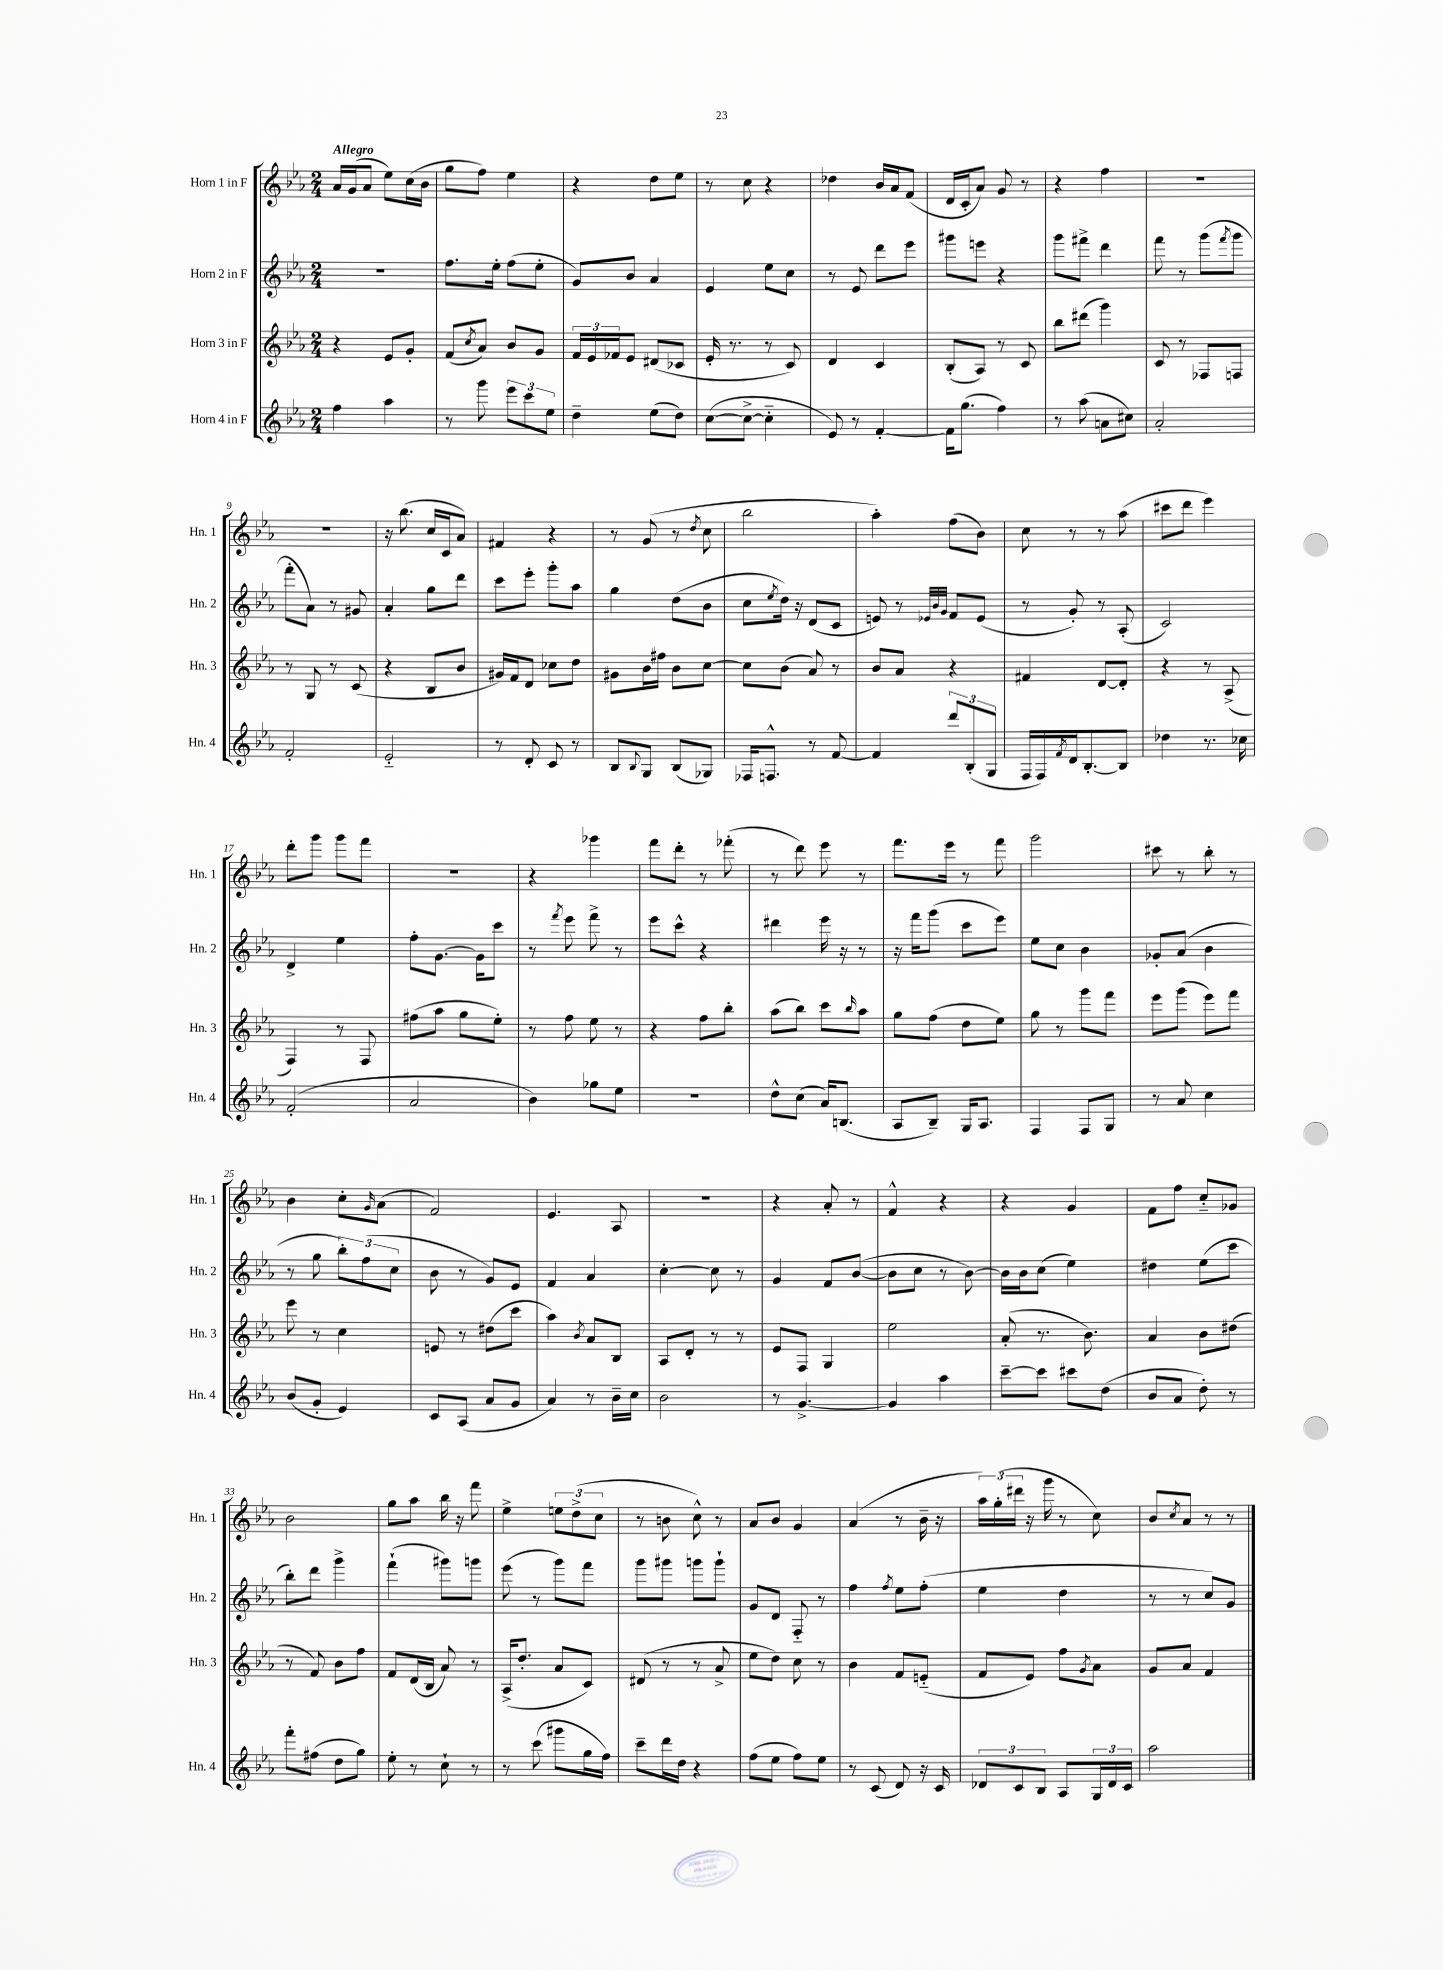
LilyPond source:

<<
\new StaffGroup <<
\new Staff = "s0" \with { instrumentName = "Horn 1 in F" shortInstrumentName = "Hn. 1" } {
    \clef treble \key ees \major \numericTimeSignature \time 2/4 \tempo "Allegro"
    aes'16 g'16( aes'8 ees''8) c''16( bes'16 |
    g''8 f''8) ees''4 |
    r4 d''8 ees''8 |
    r8 c''8 r4 |
    des''4 bes'16 aes'16 f'8( |
    d'16 c'16-. aes'8) g'8 r8 |
    r4 f''4 |
    R2 |
    R2 |
    r16 bes''8.( c''16 c'16 aes'8) |
    fis'4 r4 |
    r8 g'8( r8 \acciaccatura { d''8 } c''8 |
    bes''2 |
    aes''4-.) f''8( bes'8) |
    c''8 r8 r8 aes''8( |
    cis'''8 d'''8 ees'''4) |
    d'''8-. g'''8 g'''8 f'''8 |
    R2 |
    r4 ges'''4 |
    f'''8 d'''8-. r8 fes'''8-.( |
    r8 d'''8) ees'''8 r8 |
    f'''8. ees'''16 r8 f'''8 |
    g'''2 |
    cis'''8 r8 bes''8-. r8 |
    bes'4 c''8-. \grace { g'16 } aes'8( |
    f'2) |
    ees'4. aes8 |
    R2 |
    r4 aes'8-. r8 |
    f'4-^ r4 |
    r4 g'4 |
    f'8 f''8 c''8-_ ges'8 |
    bes'2 |
    g''8 aes''8 bes''16 r16 f'''8 |
    ees''4-> \tuplet 3/2 { e''8 d''8->( c''8 } |
    r8 b'8 c''8-^) r8 |
    aes'8 bes'8 g'4 |
    aes'4( r8 bes'16-- r16 |
    \tuplet 3/2 { aes''16) g''16-.( dis'''16 } r16 g'''16 r8 c''8) |
    bes'8 \acciaccatura { c''8 } aes'8 r8 r8 \bar "|." |
}
\new Staff = "s1" \with { instrumentName = "Horn 2 in F" shortInstrumentName = "Hn. 2" } {
    \clef treble \key ees \major \numericTimeSignature \time 2/4
    R2 |
    f''8. ees''16-. f''8( ees''8-. |
    g'8) bes'8 aes'4 |
    ees'4 ees''8 c''8 |
    r8 ees'8 d'''8 ees'''8 |
    gis'''8 e'''8 r4 |
    g'''8 fis'''8-> d'''4 |
    f'''8 r8 g'''8( \acciaccatura { f'''8 } g'''8 |
    f'''8-. aes'8) r8 gis'8 |
    aes'4-. g''8 d'''8 |
    c'''8 ees'''8-. g'''8-. aes''8 |
    g''4 d''8( bes'8 |
    c''8 \acciaccatura { ees''8 } d''16) r16 d'8( c'8 |
    e'8) r8 \grace { ees'32 bes'32 g'32 } f'8 ees'8( |
    r8 g'8-.) r8 aes8-.( |
    c'2) |
    d'4-> ees''4 |
    f''8-. g'8.~ g'16 c'''8 |
    r8 \acciaccatura { f'''8 } ees'''8 f'''8-> r8 |
    ees'''8 c'''8-^ r4 |
    dis'''4 ees'''16 r16 r8 |
    r16 f'''16 g'''8( c'''8 ees'''8) |
    ees''8 c''8 bes'4 |
    ges'8-. aes'8( bes'4 |
    r8 g''8 \tuplet 3/2 { bes''8-.) f''8( c''8 } |
    bes'8 r8 g'8) ees'8 |
    f'4 aes'4 |
    c''4~-. c''8 r8 |
    g'4 f'8 bes'8~( |
    bes'8 c''8 r8 bes'8~) |
    bes'16 bes'16 c''8( ees''4) |
    dis''4 ees''8( c'''8 |
    bes''8-.) d'''8 g'''4-> |
    f'''4-!( gis'''8) g'''8 |
    ees'''8( r8 g'''8) f'''8 |
    g'''8 gis'''8 g'''8 g'''8-! |
    g'8 d'8 f8-_ r8 |
    f''4 \acciaccatura { f''8 } ees''8 f''8-.( |
    ees''4 d''4 |
    r8 r8 c''8) g'8 \bar "|." |
}
\new Staff = "s2" \with { instrumentName = "Horn 3 in F" shortInstrumentName = "Hn. 3" } {
    \clef treble \key ees \major \numericTimeSignature \time 2/4
    r4 ees'8 g'8-. |
    f'8( \acciaccatura { c''8 } aes'8) bes'8 g'8 |
    \tuplet 3/2 { f'16 ees'16 fes'16 } ees'8 dis'8( ces'8 |
    ees'16-. r8. r8 c'8) |
    d'4 c'4 |
    bes8-.( aes8) r8 c'8 |
    bes''8 dis'''8( g'''4) |
    c'8 r8 fes8 f8 |
    r8 g8 r8 c'8( |
    r4 bes8 bes'8 |
    gis'16) f'16 d'8 ces''8 d''8 |
    gis'8 bes'16 fis''16 bes'8 c''8~ |
    c''8 bes'8( aes'8) r8 |
    bes'8 aes'8 r4 |
    fis'4 d'8~ d'8-. |
    r4 r8 aes8->( |
    f4) r8 f8 |
    fis''8( aes''8 g''8 ees''8-.) |
    r8 f''8 ees''8 r8 |
    r4 f''8 bes''8-. |
    aes''8( bes''8) c'''8 \grace { bes''16 } aes''8 |
    g''8 f''8( d''8 ees''8) |
    g''8 r8 g'''8 f'''8 |
    ees'''8 g'''8( ees'''8) f'''8 |
    ees'''8 r8 c''4 |
    e'8 r8 dis''8( c'''8 |
    aes''4) \acciaccatura { bes'8 } aes'8 bes8 |
    aes8 d'8-. r8 r8 |
    ees'8 f8 g4 |
    ees''2 |
    aes'8-.( r8. bes'8.) |
    aes'4 bes'8 dis''8( |
    r8 f'8) bes'8 f''8 |
    f'8 d'16( bes16 aes'8) r8 |
    aes16->( d''8.-. aes'8 c'8) |
    dis'8( r8 r8 aes'8-> |
    ees''8 d''8) c''8 r8 |
    bes'4 f'8 e'8-_( |
    f'8 ees'8) f''8 \acciaccatura { g'8 } aes'8 |
    g'8 aes'8 f'4 \bar "|." |
}
\new Staff = "s3" \with { instrumentName = "Horn 4 in F" shortInstrumentName = "Hn. 4" } {
    \clef treble \key ees \major \numericTimeSignature \time 2/4
    f''4 aes''4 |
    r8 g'''8 \tuplet 3/2 { ees'''8 c'''8 ees''8 } |
    d''4-- ees''8( d''8) |
    c''8~( c''8~-> c''4-_ |
    ees'8) r8 f'4~-. |
    f'16 g''8.( f''4) |
    r8 aes''8( a'8 cis''8) |
    aes'2-. |
    f'2-. |
    ees'2-_ |
    r8 d'8-. c'8 r8 |
    bes8 \appoggiatura { bes8 } g8 bes8( ges8) |
    fes16 f8.-^ r8 f'8~ |
    f'4 \tuplet 3/2 { d'''8 bes8-.( g8 } |
    f16 f16) \acciaccatura { f'8 } d'16 bes8.~-. bes8 |
    des''4 r8. ces''16 |
    f'2-.( |
    aes'2 |
    bes'4) ges''8 ees''8 |
    R2 |
    d''8-^ c''8( aes'16) b8.( |
    aes8 bes8--) g16 aes8. |
    f4 f8 g8 |
    r8 aes'8 c''4 |
    bes'8( g'8-. ees'4) |
    c'8 aes8( aes'8 g'8 |
    aes'4) r8 bes'16-- c''16 |
    bes'2 |
    r8 g'4.~-> |
    g'4 aes''4 |
    c'''8~-- c'''8 cis'''8 d''8( |
    bes'8 aes'8 d''8-.) r8 |
    f'''8-. fis''8( d''8 g''8) |
    ees''8-. r8 c''8-! r8 |
    r8 c'''8( gis'''8 g''16 f''16) |
    c'''8-- d'''16 d''16 r4 |
    f''8( ees''8 f''8) ees''8 |
    r8 c'8( d'8) r16 c'16 |
    \tuplet 3/2 { des'8 c'8 bes8 } aes8 \tuplet 3/2 { g16 des'16 c'16 } |
    aes''2 \bar "|." |
}
>>
>>
